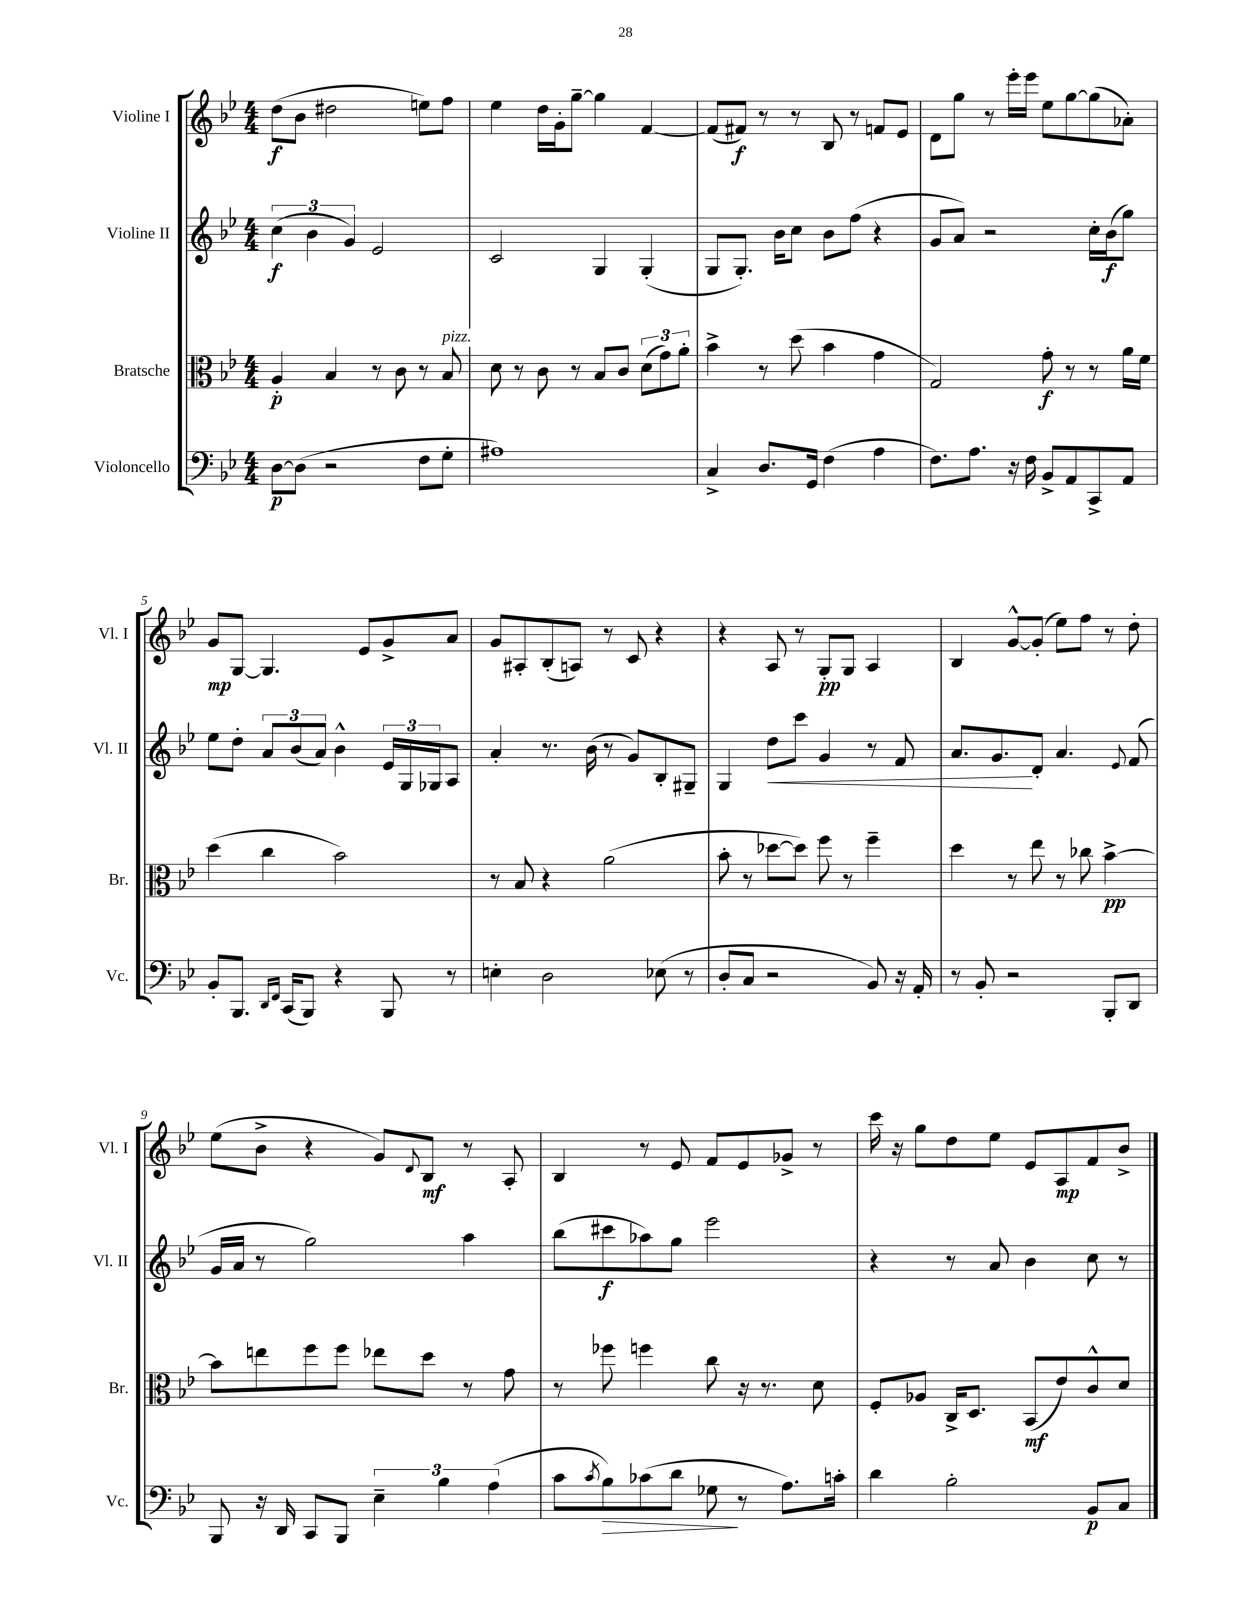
<<
\new StaffGroup <<
\new Staff = "s0" \with { instrumentName = "Violine I" shortInstrumentName = "Vl. I" } {
    \clef treble \key bes \major \numericTimeSignature \time 4/4
    d''8\f( bes'8 dis''2 e''8) f''8 |
    ees''4 d''16 g'16-. g''8~-- g''4 f'4~ |
    f'8( fis'8\f) r8 r8 bes8 r8 f'8 ees'8 |
    d'8 g''8 r8 ees'''16-. ees'''16 ees''8 g''8~ g''8( aes'8-.) |
    g'8\mp g8~ g4. ees'8 g'8-> a'8 |
    g'8 ais8-. bes8-.( a8) r8 c'8 r4 |
    r4 a8 r8 g8-.\pp g8 a4 |
    bes4 g'8~-^ g'8-.( ees''8) f''8 r8 d''8-. |
    ees''8( bes'8-> r4 g'8) \appoggiatura { d'8 } bes8\mf r8 a8-. |
    bes4 r8 ees'8 f'8 ees'8 ges'8-> r8 |
    c'''16 r16 g''8 d''8 ees''8 ees'8 a8\mp f'8 bes'8-> \bar "|." |
}
\new Staff = "s1" \with { instrumentName = "Violine II" shortInstrumentName = "Vl. II" } {
    \clef treble \key bes \major \numericTimeSignature \time 4/4
    \tuplet 3/2 { c''4\f( bes'4 g'4) } ees'2 |
    c'2 g4 g4-.( |
    g8 g8.-.) bes'16 c''8 bes'8 f''8( r4 |
    g'8 a'8) r2 c''16-. bes'16\f( g''8) |
    ees''8 d''8-. \tuplet 3/2 { a'8 bes'8( a'8) } bes'4-^ \tuplet 3/2 { ees'16 g16 ges16 } a8 |
    a'4-. r8. bes'16( r8 g'8) bes8-. gis8-- |
    g4 d''8\< c'''8 g'4 r8 f'8 |
    a'8. g'8.\! d'8-. a'4. \appoggiatura { ees'8 } f'8( |
    g'16 a'16 r8 g''2) a''4 |
    bes''8( cis'''8\f aes''8) g''8 ees'''2 |
    r4 r8 a'8 bes'4 c''8 r8 \bar "|." |
}
\new Staff = "s2" \with { instrumentName = "Bratsche" shortInstrumentName = "Br." } {
    \clef alto \key bes \major \numericTimeSignature \time 4/4
    a4-.\p bes4 r8 c'8 r8 bes8^\markup { \italic "pizz." } |
    d'8 r8 c'8 r8 bes8 c'8 \tuplet 3/2 { d'8( g'8) a'8-. } |
    bes'4-> r8 d''8( bes'4 g'4 |
    g2) g'8-.\f r8 r8 a'16 f'16 |
    d''4( c''4 bes'2) |
    r8 bes8 r4 a'2( |
    bes'8-. r8 des''8~ des''8) f''8 r8 f''4-- |
    d''4 r8 ees''8 r8 ces''8 bes'4~->\pp |
    bes'8 e''8 f''8 f''8 ees''8 d''8 r8 g'8 |
    r8 fes''8 f''4 c''8 r16 r8. d'8 |
    f8-. aes8 c16-> d8. bes,8\mf( ees'8) c'8-^ d'8 \bar "|." |
}
\new Staff = "s3" \with { instrumentName = "Violoncello" shortInstrumentName = "Vc." } {
    \clef bass \key bes \major \numericTimeSignature \time 4/4
    d8~\p d8( r2 f8 g8-. |
    ais1) |
    c4-> d8. g,16 f4( a4 |
    f8.) a8. r16 f16 bes,8-> a,8 c,8-> a,8 |
    bes,8-. bes,,8. \grace { d,16 f,16 } c,16( bes,,8) r4 bes,,8 r8 |
    e4-. d2 ees8( r8 |
    d8-. c8 r2 bes,8) r16 a,16-. |
    r8 bes,8-. r2 bes,,8-. d,8 |
    bes,,8 r16 d,16 c,8 bes,,8 \tuplet 3/2 { ees4-- bes4 a4( } |
    c'8 \acciaccatura { c'8 } bes8\>) ces'8( d'8 ges8\! r8 a8.) c'16-. |
    d'4 bes2-. bes,8\p c8 \bar "|." |
}
>>
>>
